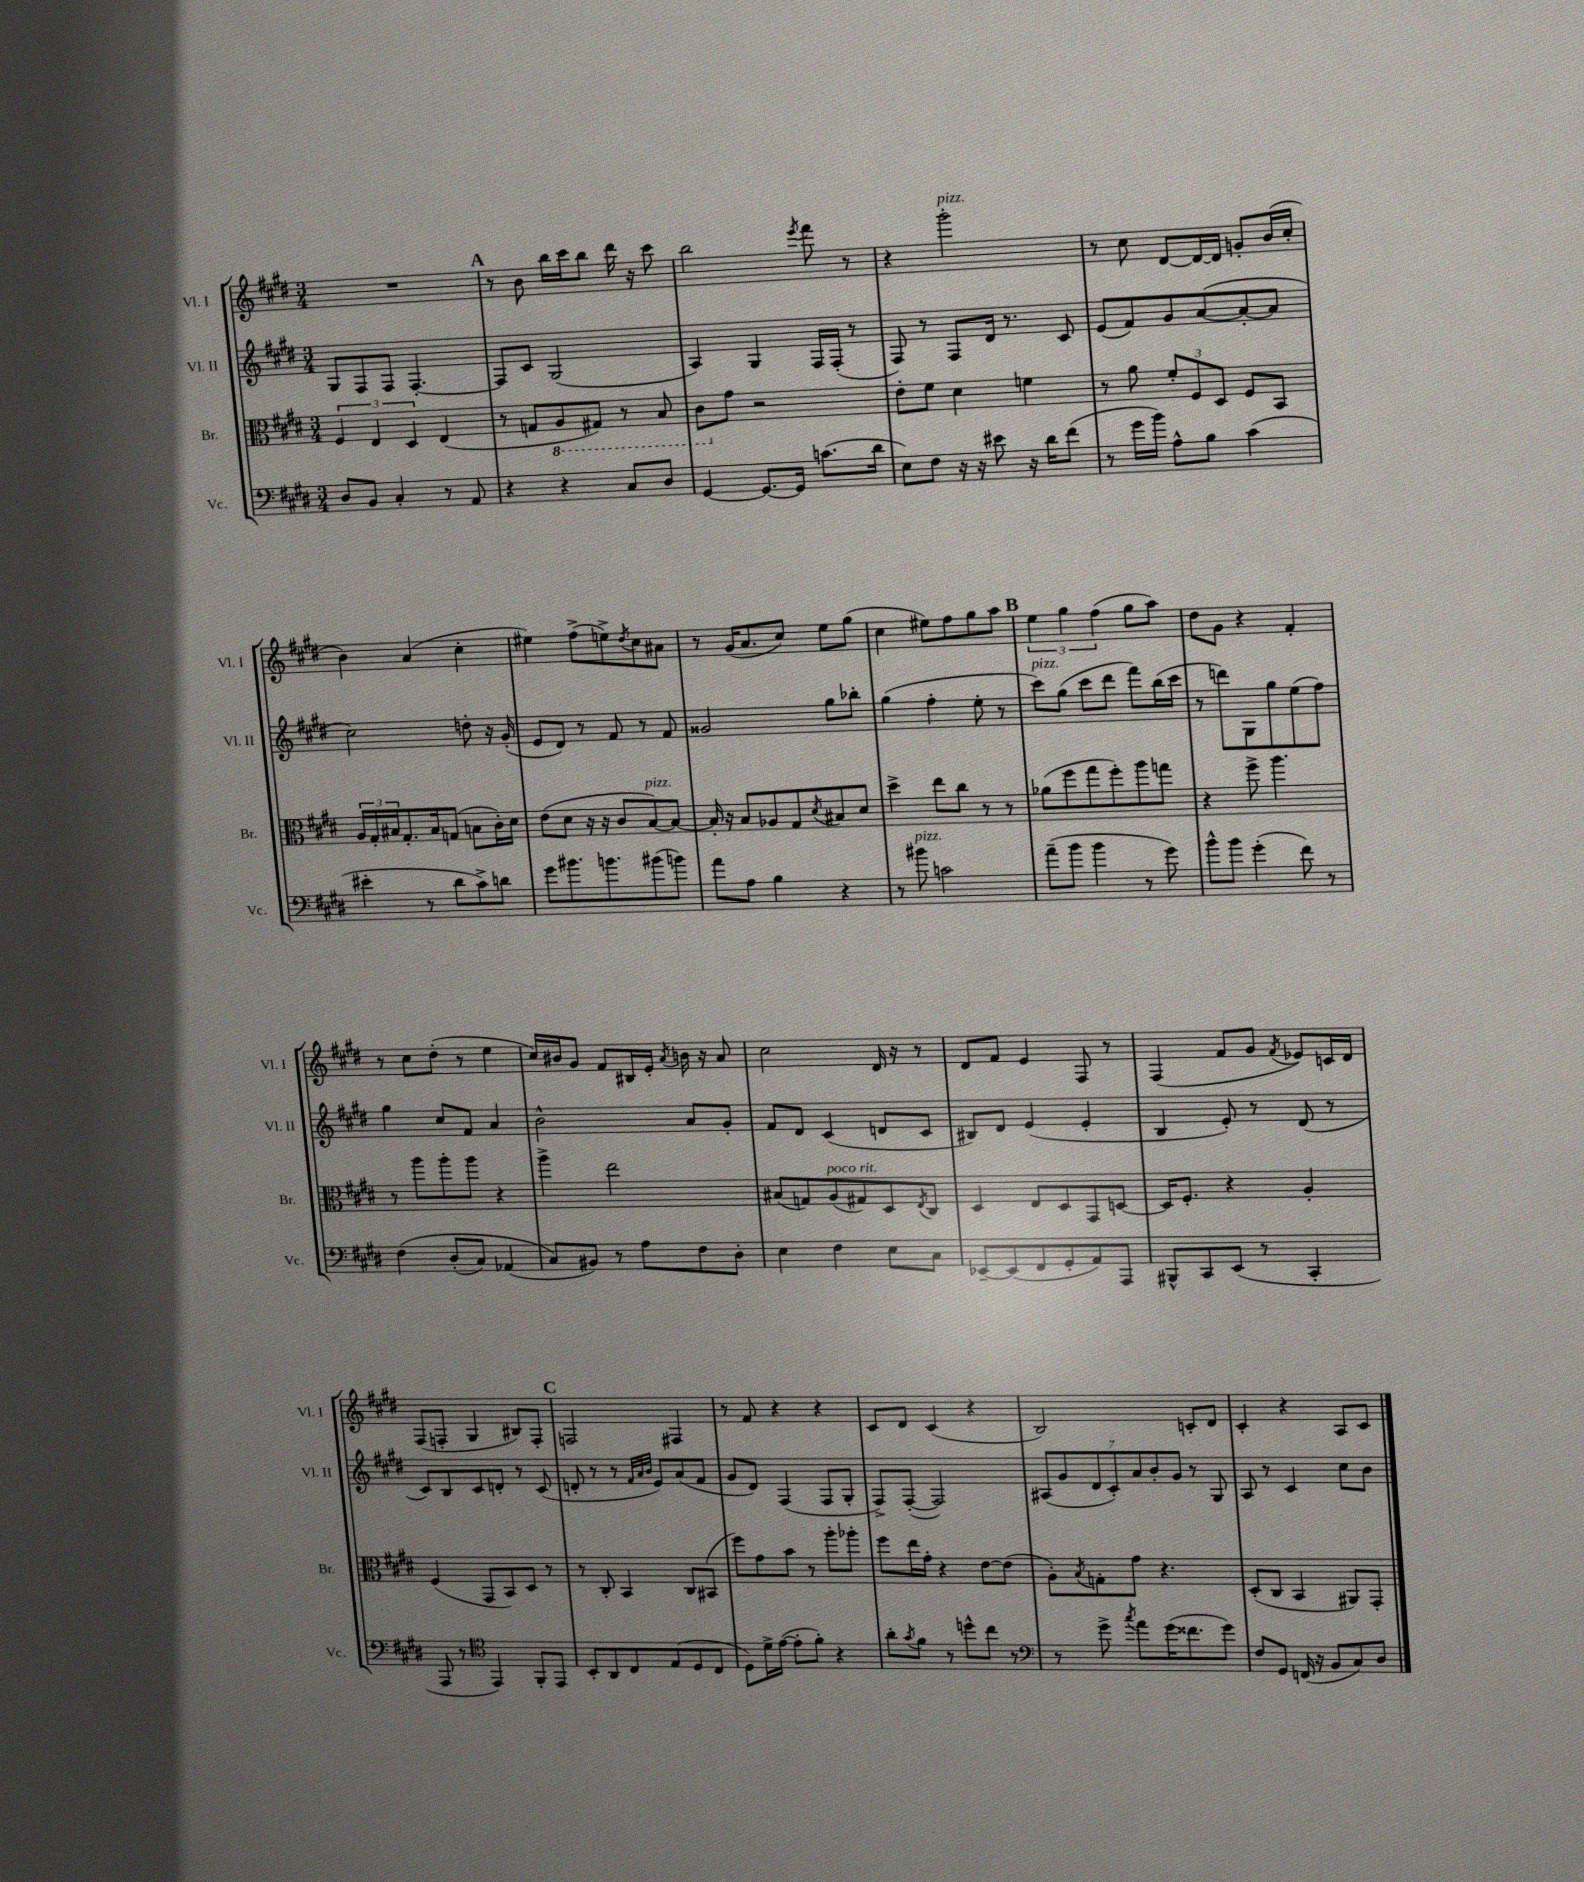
<<
\new StaffGroup <<
\new Staff = "s0" \with { instrumentName = "Vl. I" shortInstrumentName = "Vl. I" } {
    \clef treble \key e \major \numericTimeSignature \time 3/4
    R2. |
    \mark \markup { \bold "A" } r8 b'8 b''16 cis'''16 b''8 dis'''16 r16 cis'''8 |
    b''2 \acciaccatura { e'''8 } fis'''8 r8 |
    r4 gis'''2-.^\markup { \italic "pizz." } |
    r8 cis''8 dis'8~ dis'16~ dis'16 g'8-. b'16( cis''16-. |
    b'4) a'4( cis''4-. |
    eis''4) fis''8->( e''8->) \acciaccatura { dis''8 } cis''8 ais'8 |
    r8 gis'16( a'8. cis''8) e''8 gis''8( |
    cis''4 eis''8) fis''8 gis''8 a''8 |
    \mark \markup { \bold "B" } \tuplet 3/2 { e''4 gis''4 fis''4( } gis''8 a''8) |
    dis''8 gis'8 r4 fis'4-. |
    r8 cis''8 dis''8-.( r8 e''4 |
    cis''16) bis'16 gis'8 fis'8 bis16 e'16-. \acciaccatura { a'8 } b'16 r16 a'8 |
    cis''2 dis'16 r16 r8 |
    dis'8 fis'8 e'4 fis8 r8 |
    fis4( fis'8 gis'8 \acciaccatura { fis'8 } ees'8) c'16 dis'16 |
    fis8( f8-. gis4 bis8) f8-. |
    \mark \markup { \bold "C" } f2 fis4 |
    r8 fis'8 r4 r4 |
    cis'8 dis'8 cis'4( r4 |
    b2) c'8-. dis'8 |
    cis'4-. r4 a8 cis'8 \bar "|." |
}
\new Staff = "s1" \with { instrumentName = "Vl. II" shortInstrumentName = "Vl. II" } {
    \clef treble \key e \major \numericTimeSignature \time 3/4
    gis8 fis8 fis8 fis4.~-. |
    \mark \markup { \bold "A" } fis8 cis'8 gis2( |
    a4) gis4 fis16 fis16-.( r8 |
    fis8) r8 fis8 dis'16 r8. cis'8 |
    e'8( fis'8) gis'8 a'8~( a'8~-. a'8 |
    cis''2) d''8-. r16 gis'16-.( |
    e'8 dis'8) r8 fis'8 r8 fis'8 |
    gisis'2 gis''8 bes''8-. |
    gis''4( fis''4-. e''8-. r8 |
    \mark \markup { \bold "B" } cis'''8^\markup { \italic "pizz." }) gis''8( cis'''8 dis'''8 fis'''8) b''16( cis'''16 |
    r8 d'''8) gis8 gis''8 e''8( fis''8) |
    gis''4 cis''8 fis'8 a'4 |
    b'2-^ a'8 gis'8-. |
    fis'8 dis'8 cis'4( d'8 cis'8 |
    bis8) dis'8 e'4( e'4-. |
    b4 e'8-.) r8 dis'8( r8 |
    cis'8) b8 cis'8 d'8-. r8 cis'8( |
    \mark \markup { \bold "C" } d'8-. r8 r8 \grace { fis'32 a'32 b'32 } e'8) a'8( fis'8 |
    gis'8 dis'8) fis4( fis8 gis8-. |
    fis8->) fis8~-.( fis2) |
    \tuplet 7/4 { ais8( gis'8 dis'8 cis'8-.) a'8 b'8-. gis'8 } r8 gis8 |
    a8 r8 cis'4 cis''8 b'8 \bar "|." |
}
\new Staff = "s2" \with { instrumentName = "Br." shortInstrumentName = "Br." } {
    \clef alto \key e \major \numericTimeSignature \time 3/4
    \tuplet 3/2 { fis4 e4 dis4 } e4( |
    \mark \markup { \bold "A" } r8 g8 \ottava #-1 a,8 gis,!8) r8 b,8 |
    cis8 \ottava #0 gis'8 r2 |
    e'8-. fis'8 dis'4 f'4 |
    r8 a'8 \tuplet 3/2 { fis'8-. fis8 dis8 } fis8 b,8 |
    \tuplet 3/2 { a16 gis16-. bis16 } gis8.-. bis16 g8( b8 cis'16-.) dis'16 |
    e'8( dis'8 r16 r16 cis'8 b8~^\markup { \italic "pizz." }) b8~ |
    b16-. r16 b8 aes8 gis8 \acciaccatura { dis'8 } bis8 dis'8 |
    dis''4-> e''8 cis''8 r8 r8 |
    \mark \markup { \bold "B" } aes'8( fis''8 gis''8 fis''8-.) a''8 g''8 |
    r4 fis''8-> a''4. |
    r8 a''8 a''8-. a''8 r4 |
    a''4-> e''2 |
    bis8( g8) a8^\markup { \italic "poco rit." }( gis8) dis8 \acciaccatura { e8 } cis8 |
    dis4 e8 dis8 gis,8 d8~ |
    d16 fis8.-. r4 a4-. |
    fis4( gis,8 b,8) dis8 r8 |
    \mark \markup { \bold "C" } r8 cis8-. b,4 cis8 bis,8( |
    fis''8) gis'8 b'8 r8 a''8-. aes''8-. |
    fis''8 e''16 gis'16-. r4 e'8~ e'8( |
    a8-.) \acciaccatura { b8 } g8-. gis'8 r4. |
    dis8-.( cis8 b,4 ais,8) gis,8-. \bar "|." |
}
\new Staff = "s3" \with { instrumentName = "Vc." shortInstrumentName = "Vc." } {
    \clef bass \key e \major \numericTimeSignature \time 3/4
    dis8 b,8 cis4-. r8 a,8 |
    \mark \markup { \bold "A" } r4 r4 cis8 dis8 |
    gis,4~ gis,8.~ gis,16 c'8.( dis'16 |
    e8) fis8 r16 r16 eis'8 r16 dis'16 fis'8( |
    r8 gis'16 b'16) a8-^ b8 cis'4( |
    eis'4-. r8 dis'8 cis'8->) d'8 |
    gis'8 bis'8. b'8. bis'8( b'8) |
    a'8 a8 b4 r4 |
    r8 bis'8^\markup { \italic "pizz." } c'2 |
    \mark \markup { \bold "B" } a'8--( b'8 b'4 r8 gis'8) |
    b'8-^ b'8 gis'4-.( fis'8) r8 |
    fis4\( dis8-.( cis8) aes,4( |
    cis8\) bis,8) r8 a8 fis8 dis8-. |
    e4 fis4 e8 cis8 |
    ees,8~-- ees,8( fis,8 gis,8-. a,8) a,,8 |
    bis,,8-^ cis,8 e,8( r8 cis,4-. |
    a,,8 r8 \clef tenor e,4) fis,8-. e,8 |
    \mark \markup { \bold "C" } b,8-. a,8 cis8 e8( dis8 cis8 |
    dis8) dis'16-> e'16~( e'8-. fis'8-.) r4 |
    a'8-. \acciaccatura { gis'8 } fis'8 r8 d''8-^ cis''8 r8 |
    \clef bass r8 gis'8-> \acciaccatura { cis''8 } a'8 gis'16( fisis'8. gis'8) |
    fis8 gis,8 f,16( r16 b,8 cis8) dis8 \bar "|." |
}
>>
>>
\layout { \context { \Score \remove "Bar_number_engraver" } }
